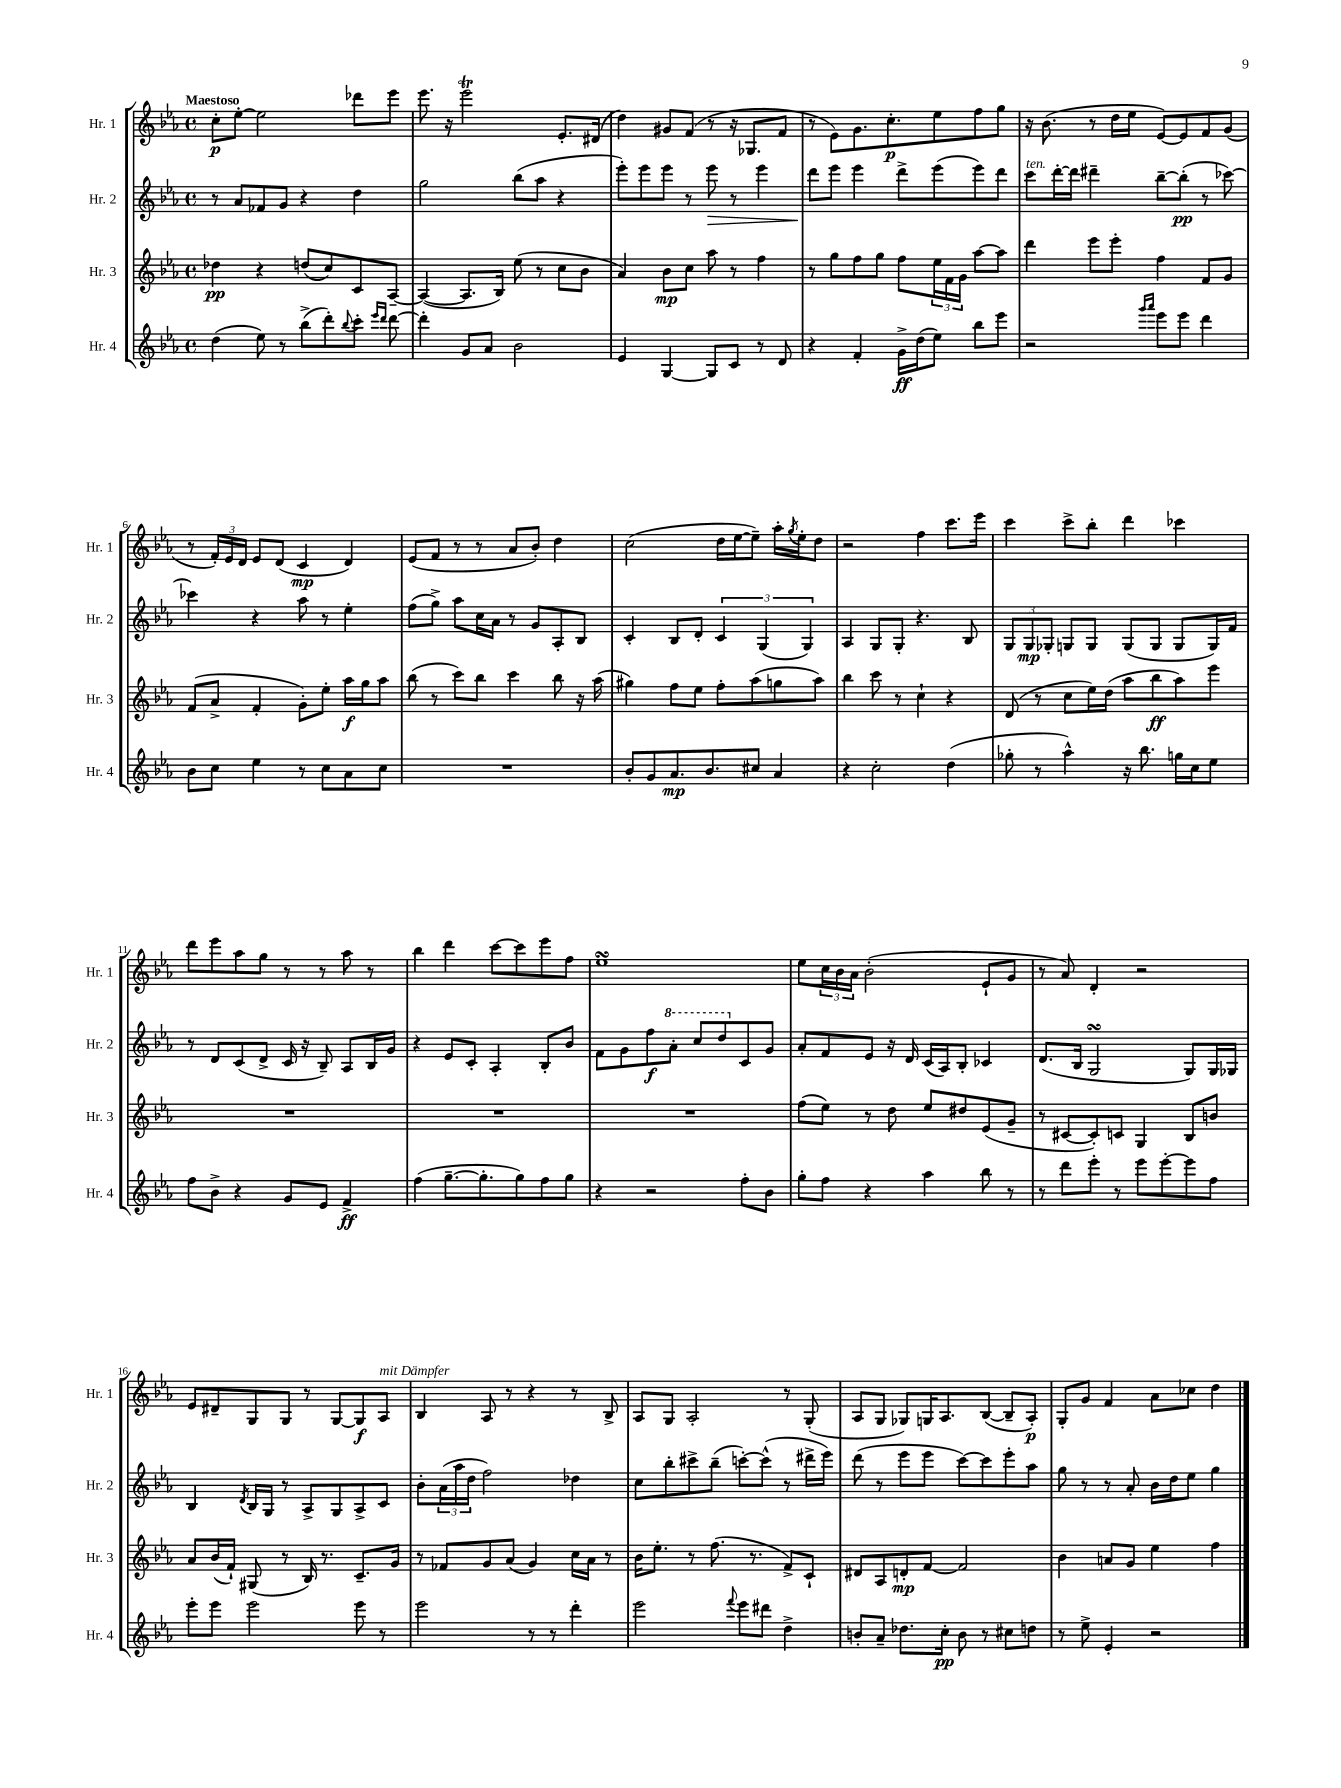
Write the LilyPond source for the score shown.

<<
\new StaffGroup <<
\new Staff = "s0" \with { instrumentName = "Hr. 1" shortInstrumentName = "Hr. 1" } {
    \clef treble \key ees \major \defaultTimeSignature \time 4/4 \tempo "Maestoso"
    c''8-.\p ees''8~-. ees''2 des'''8 ees'''8 |
    ees'''8. r16 ees'''2\trill ees'8.-. dis'16( |
    d''4) gis'8 f'8( r8 r16 ges8. f'8 |
    r8 ees'8) g'8. c''8.-.\p ees''8 f''8 g''8 |
    r16 bes'8.( r8 d''16 ees''16 ees'8~) ees'8 f'8 g'8( |
    r8 \tuplet 3/2 { f'16-.) ees'16 d'16 } ees'8 d'8( c'4\mp d'4) |
    ees'8( f'8 r8 r8 aes'8 bes'8-.) d''4 |
    c''2( d''16 ees''16~ ees''8--) aes''16-. \acciaccatura { g''8 } ees''16-. d''8 |
    r2 f''4 c'''8. ees'''16 |
    c'''4 c'''8-> bes''8-. d'''4 ces'''4 |
    d'''8 ees'''8 aes''8 g''8 r8 r8 aes''8 r8 |
    bes''4 d'''4 c'''8~ c'''8 ees'''8 f''8 |
    ees''1\turn |
    ees''8 \tuplet 3/2 { c''16 bes'16 aes'16 } bes'2-.( ees'8-! g'8 |
    r8 aes'8) d'4-. r2 |
    ees'8 dis'8-- g8 g8 r8 g8~ g8\f aes8^\markup { \italic "mit Dämpfer" } |
    bes4 aes8 r8 r4 r8 bes8-> |
    aes8 g8 aes2-. r8 g8-.( |
    aes8 g8 ges8) g16 aes8. bes8~( bes8-- aes8-.\p) |
    g8-. g'8 f'4 aes'8 ces''8 d''4 \bar "|." |
}
\new Staff = "s1" \with { instrumentName = "Hr. 2" shortInstrumentName = "Hr. 2" } {
    \clef treble \key ees \major \defaultTimeSignature \time 4/4
    r8 aes'8 fes'8 g'8 r4 d''4 |
    g''2 bes''8( aes''8 r4 |
    ees'''8-.) ees'''8 ees'''8 r8 ees'''8\> r8 ees'''4 |
    d'''8\! ees'''8 ees'''4 d'''8-> ees'''8( ees'''8) d'''8 |
    c'''8^\markup { \italic "ten." } d'''16~-. d'''16 dis'''4-- bes''8~-- bes''8-.\pp( r8 ces'''8~) |
    ces'''4 r4 aes''8 r8 ees''4-. |
    f''8( g''8->) aes''8 c''16 aes'16 r8 g'8 aes8-. bes8 |
    c'4-. bes8 d'8-. \tuplet 3/2 { c'4 g4( g4) } |
    aes4 g8 g8-. r4. bes8 |
    \tuplet 3/2 { g8 g8\mp ges8-. } g8 g8 g8( g8 g8 g16) f'16 |
    r8 d'8 c'8( d'8-> c'16 r16 bes8--) aes8 bes16 g'16 |
    r4 ees'8 c'8-. aes4-. bes8-. bes'8 |
    f'8 g'8 f''8\f \ottava #1 aes''8-. c'''8 d'''8 \ottava #0 c'8 g'8 |
    aes'8-. f'8 ees'8 r16 d'16 c'16( aes16) bes8-. ces'4 |
    d'8.( bes16 g2\turn g8) g16 ges16 |
    bes4 \acciaccatura { d'8 } bes16 g16 r8 aes8-> g8 aes8-> c'8 |
    bes'8-. \tuplet 3/2 { aes'16( aes''16 d''16 } f''2) des''4 |
    c''8 bes''8-. cis'''8-> bes''8--( c'''8~-.) c'''8-^( r8 dis'''16-> ees'''16) |
    d'''8( r8 ees'''8 ees'''8 c'''8~) c'''8 ees'''8-. aes''8 |
    g''8 r8 r8 aes'8-. bes'16 d''16 ees''8 g''4 \bar "|." |
}
\new Staff = "s2" \with { instrumentName = "Hr. 3" shortInstrumentName = "Hr. 3" } {
    \clef treble \key ees \major \defaultTimeSignature \time 4/4
    des''4\pp r4 d''8( c''8) c'8 aes8~-- |
    aes4~( aes8. bes16) ees''8( r8 c''8 bes'8 |
    aes'4) bes'8\mp c''8 aes''8 r8 f''4 |
    r8 g''8 f''8 g''8 f''8 \tuplet 3/2 { ees''16 f'16 g'16 } aes''8~ aes''8 |
    d'''4 ees'''8 ees'''8-. f''4 f'8 g'8 |
    f'8( aes'8-> f'4-. g'8-.) ees''8-. aes''16\f g''16 aes''8 |
    bes''8( r8 c'''8) bes''8 c'''4 bes''8 r16 aes''16( |
    gis''4) f''8 ees''8 f''8-. aes''8( g''8 aes''8) |
    bes''4 c'''8 r8 c''4-! r4 |
    d'8( r8 c''8 ees''16) d''16( aes''8 bes''8\ff aes''8) ees'''8 |
    R1 |
    R1 |
    R1 |
    f''8( ees''8) r8 d''8 ees''8 dis''8 ees'8( g'8-- |
    r8 cis'8~ cis'8-.) c'8 g4 bes8 b'8 |
    aes'8 bes'16( f'16-!) gis8( r8 bes16) r8. c'8.-- g'16 |
    r8 fes'8 g'8 aes'8( g'4) c''16 aes'16 r8 |
    bes'16 ees''8.-. r8 f''8.( r8. f'8->) c'8-! |
    dis'8 aes8 d'8-.\mp f'8~ f'2 |
    bes'4 a'8 g'8 ees''4 f''4 \bar "|." |
}
\new Staff = "s3" \with { instrumentName = "Hr. 4" shortInstrumentName = "Hr. 4" } {
    \clef treble \key ees \major \defaultTimeSignature \time 4/4
    d''4( ees''8) r8 bes''8->( d'''8-.) \appoggiatura { bes''8 } c'''8-. \grace { ees'''16 d'''16 } d'''8~ |
    d'''4-. g'8 aes'8 bes'2 |
    ees'4 g4~ g8 c'8 r8 d'8 |
    r4 f'4-. g'16->\ff d''16( ees''8) bes''8 ees'''8 |
    r2 \grace { g'''16 aes'''16 } ees'''8 ees'''8 d'''4 |
    bes'8 c''8 ees''4 r8 c''8 aes'8 c''8 |
    R1 |
    bes'8-. g'8 aes'8.\mp bes'8. cis''8 aes'4 |
    r4 c''2-. d''4( |
    ges''8-. r8 aes''4-^) r16 bes''8. g''16 c''16 ees''8 |
    f''8 bes'8-> r4 g'8 ees'8 f'4->\ff |
    f''4( g''8.~-- g''8.-. g''8) f''8 g''8 |
    r4 r2 f''8-. bes'8 |
    g''8-. f''8 r4 aes''4 bes''8 r8 |
    r8 d'''8 ees'''8-. r8 ees'''8 ees'''8~-. ees'''8 f''8 |
    ees'''8-. ees'''8 ees'''2 ees'''8 r8 |
    ees'''2 r8 r8 d'''4-. |
    ees'''2 \appoggiatura { f'''8 } ees'''8 dis'''8 d''4-> |
    b'8-. aes'8-- des''8. c''16-.\pp b'8 r8 cis''8 d''8 |
    r8 ees''8-> ees'4-. r2 \bar "|." |
}
>>
>>
